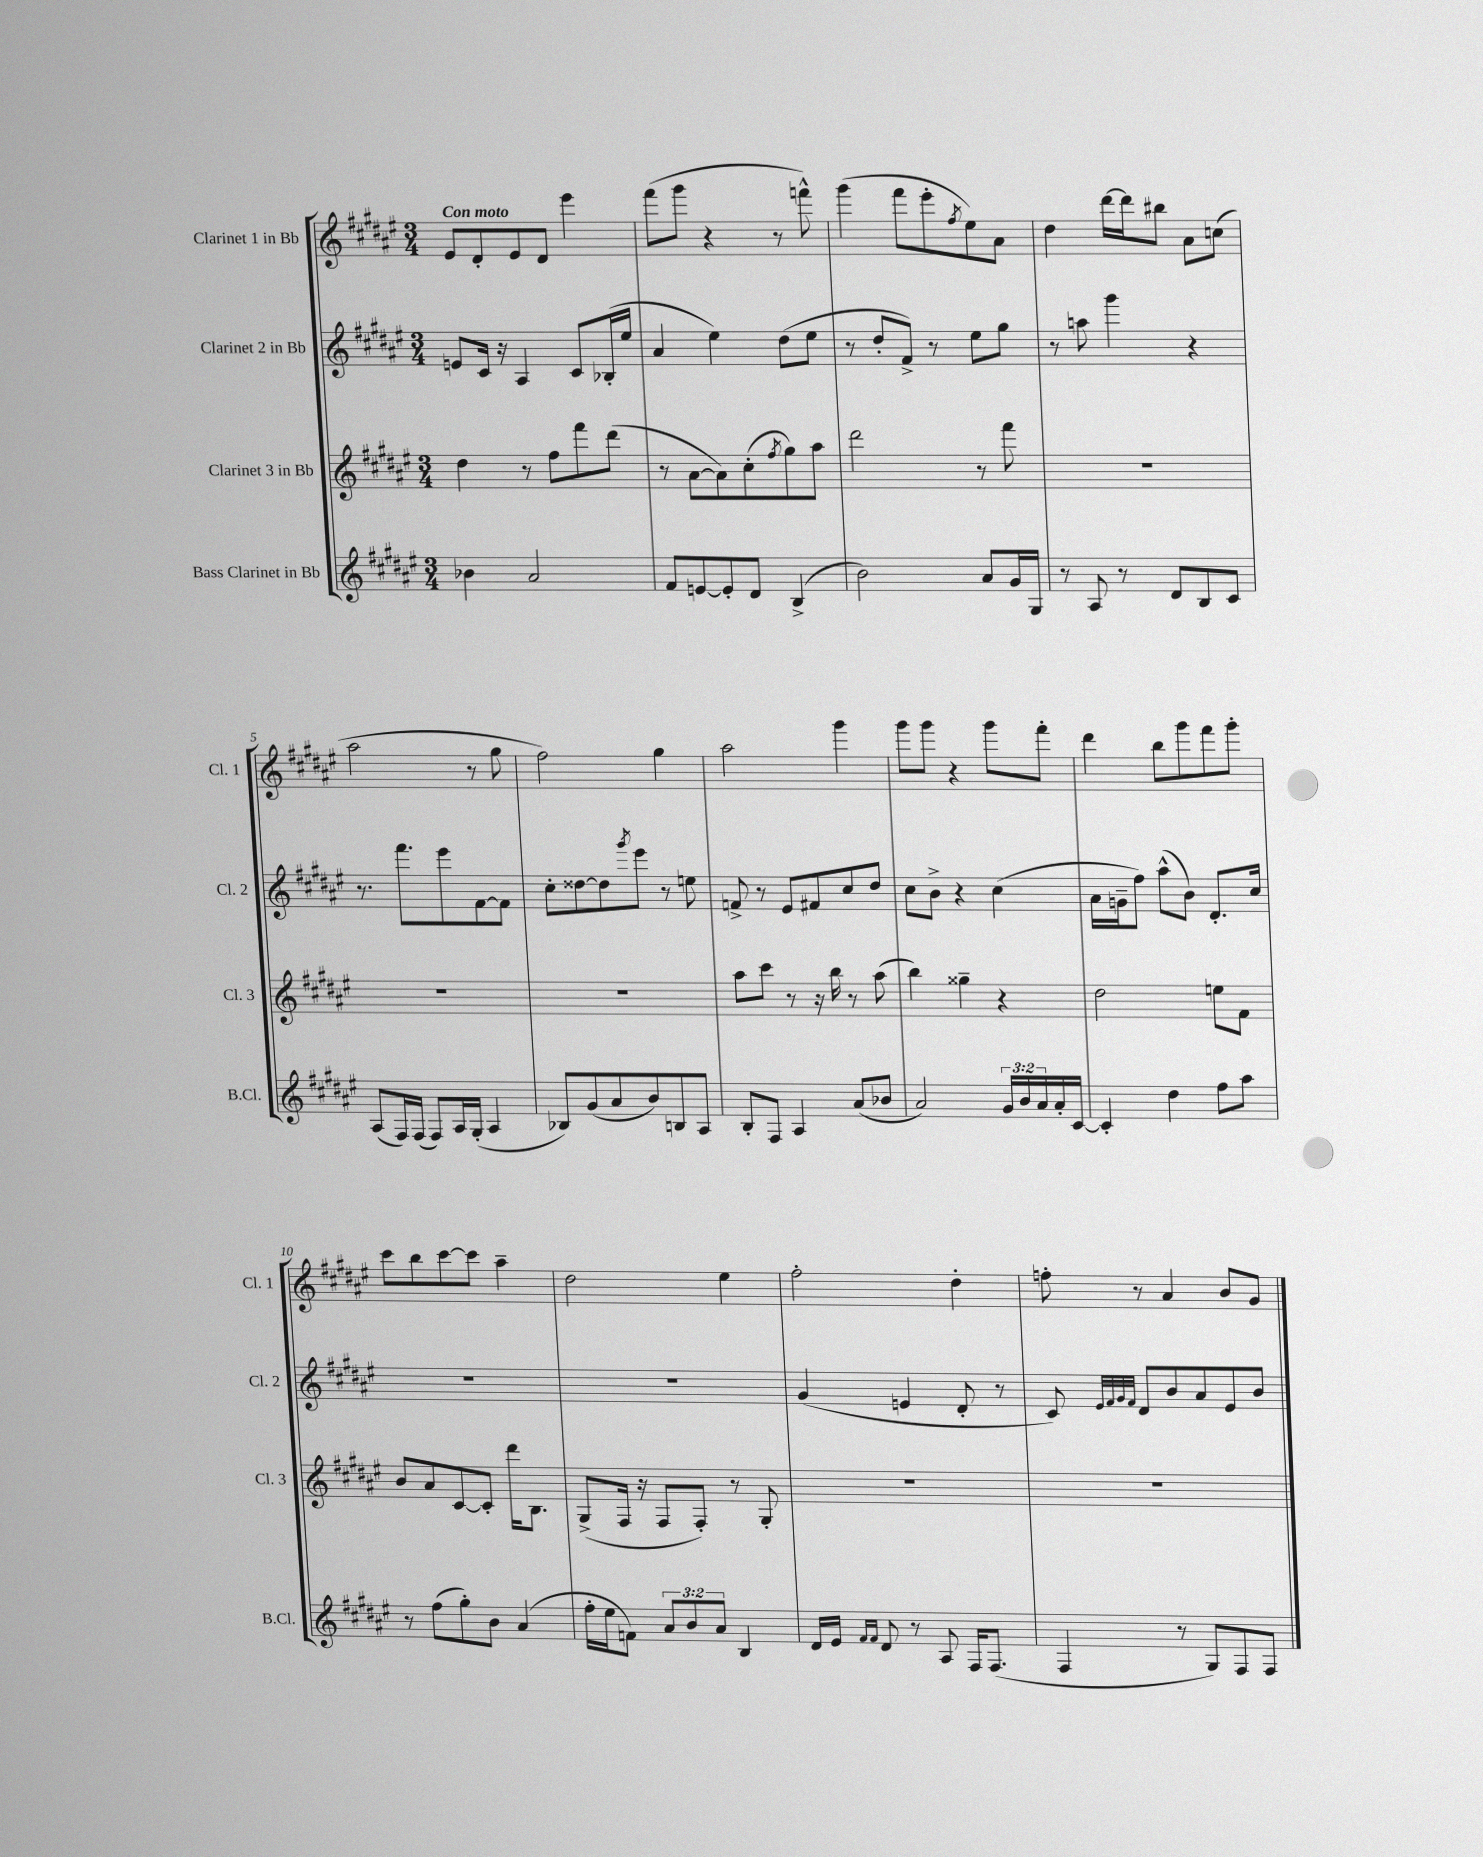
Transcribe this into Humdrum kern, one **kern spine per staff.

**kern	**kern	**kern	**kern
*part4	*part3	*part2	*part1
*staff4	*staff3	*staff2	*staff1
*I"Bass Clarinet in Bb	*I"Clarinet 3 in Bb	*I"Clarinet 2 in Bb	*I"Clarinet 1 in Bb
*I'B.Cl.	*I'Cl. 3	*I'Cl. 2	*I'Cl. 1
*clefG2	*clefG2	*clefG2	*clefG2
*k[f#c#g#d#a#e#]	*k[f#c#g#d#a#e#]	*k[f#c#g#d#a#e#]	*k[f#c#g#d#a#e#]
*M3/4	*M3/4	*M3/4	*M3/4
=1	=1	=1	=1
!	!	!	!LO:TX:a:B:t=Con moto
4b-X\	4dd#\	8en/L	8e#/L
.	.	16c#/Jk	8d#'/
.	.	16r	.
2a#/	8r	4A#/	8e#/
.	8ff#\L	.	8d#/J
.	8fff#\	8c#/L	4eee#\
.	(8ddd#\J	(16B-X'/L	.
.	.	16ee#/JJ	.
=2	=2	=2	=2
8f#/L	8r	4a#/	(8fff#\L
[8en/	[8a#\L	.	8ggg#\J
8e'/]	8a#\])	4ee#\)	4r
8d#/J	(8cc#'\	.	.
.	8qff#/	.	.
(4B^/	8gg#\)	(8dd#\L	8r
.	8aa#\J	8ee#\J	8fffn^^\)
=3	=3	=3	=3
2b\)	2ddd#\	8r	(4ggg#\
.	.	8dd#'/L	.
.	.	8f#^/J)	8fff#\L
.	.	8r	8eee#'\
.	.	.	8qff#/
8a#/L	8r	8ee#\L	8ee#\)
16g#/L	8fff#\	8gg#\J	8a#\J
16G#/JJ	.	.	.
=4	=4	=4	=4
8r	2.r	8r	4dd#\
8A#/	.	8aan\	.
8r	.	4ggg#\	[16ddd#\LL
.	.	.	16ddd#\J]
8d#/L	.	.	8bb#X\J
8B/	.	4r	8a#\L
8c#/J	.	.	(8ccn\J
!!LO:LB:g=z
=5	=5	=5	=5
(8A#/L	2.r	8.r	2aa#\
16F#/L)	.	.	.
(16F#/JJ	.	8.fff#\L	.
8F#/L)	.	.	.
16A#/L	.	8eee#\	.
(16G#'/JJ	.	.	.
4A#/	.	[8f#\	8r
.	.	8f#\J]	8gg#\
=6	=6	=6	=6
8B-X/L)	2.r	8cc#'\L	2ff#\)
(8g#/	.	[8dd##X\	.
8a#/	.	8dd##\]	.
.	.	8qggg#/	.
8b/)	.	8eee#\J	.
8Bn/	.	8r	4gg#\
8A#/J	.	8een\	.
=7	=7	=7	=7
8B'/L	8aa#\L	8fn^/	2aa#\
8F#/J	8ccc#\J	8r	.
4A#/	8r	8e#/L	.
.	16r	8f#X/	.
.	16bb\	.	.
(8a#/L	8r	8cc#/	4ggg#\
8b-X/J	(8aa#\	8dd#/J	.
=8	=8	=8	=8
2a#/)	4bb\)	8cc#\L	8ggg#\L
.	.	8b^\J	8ggg#\J
.	4gg##X~\	4r	4r
24g#/LL	4r	(4cc#\	8ggg#\L
24b/	.	.	.
24a#/	.	.	.
16a#'/	.	.	8fff#'\J
[16c#/JJ	.	.	.
=9	=9	=9	=9
4c#'/]	2dd#\	16a#\LL	4ddd#\
.	.	16gn~\J	.
.	.	8ff#\J)	.
4dd#\	.	(8aa#^^\L	8bb\L
.	.	8b\J)	8ggg#\
8ff#\L	8een\L	8.d#'/L	8fff#\
8aa#\J	8f#\J	.	8ggg#'\J
.	.	16cc#/Jk	.
!!LO:LB:g=z
=10	=10	=10	=10
8r	8b/L	2.r	8ccc#\L
(8ff#\L	8a#/	.	8bb\
8gg#'\)	[8c#/	.	[8ccc#\
8b\J	8c#'/J]	.	8ccc#\J]
(4a#/	16ddd#\KL	.	4aa#~\
.	8.B\J	.	.
=11	=11	=11	=11
16ff#'\LL	(8G#^/L	2.r	2dd#\
16ee#\J	.	.	.
8fn\J)	16F#/Jk	.	.
.	16r	.	.
12a#/L	8F#/L	.	.
12b/	.	.	.
.	8F#'/J)	.	.
12a#/J	.	.	.
4B/	8r	.	4ee#\
.	8G#'/	.	.
=12	=12	=12	=12
16d#/LL	2.r	(4g#/	2ff#'\
16e#/JJ	.	.	.
16qqf#/LL	.	.	.
16qqf#/JJ	.	.	.
8d#/	.	.	.
8r	.	4en/	.
8A#/	.	.	.
16F#/KL	.	8d#'/	4dd#'\
(8.F#/J	.	.	.
.	.	8r	.
=13	=13	=13	=13
4F#/	2.r	8c#/)	8ffn'\
.	.	32qqe#/LLL	.
.	.	32qqf#/	.
.	.	32qqg#/	.
.	.	32qqf#/JJJ	.
.	.	8d#/L	8r
8r	.	8b/	4a#/
8G#/L)	.	8a#/	.
8F#/	.	8e#/	8b/L
8F#/J	.	8b/J	8g#/J
==	==	==	==
*-	*-	*-	*-
